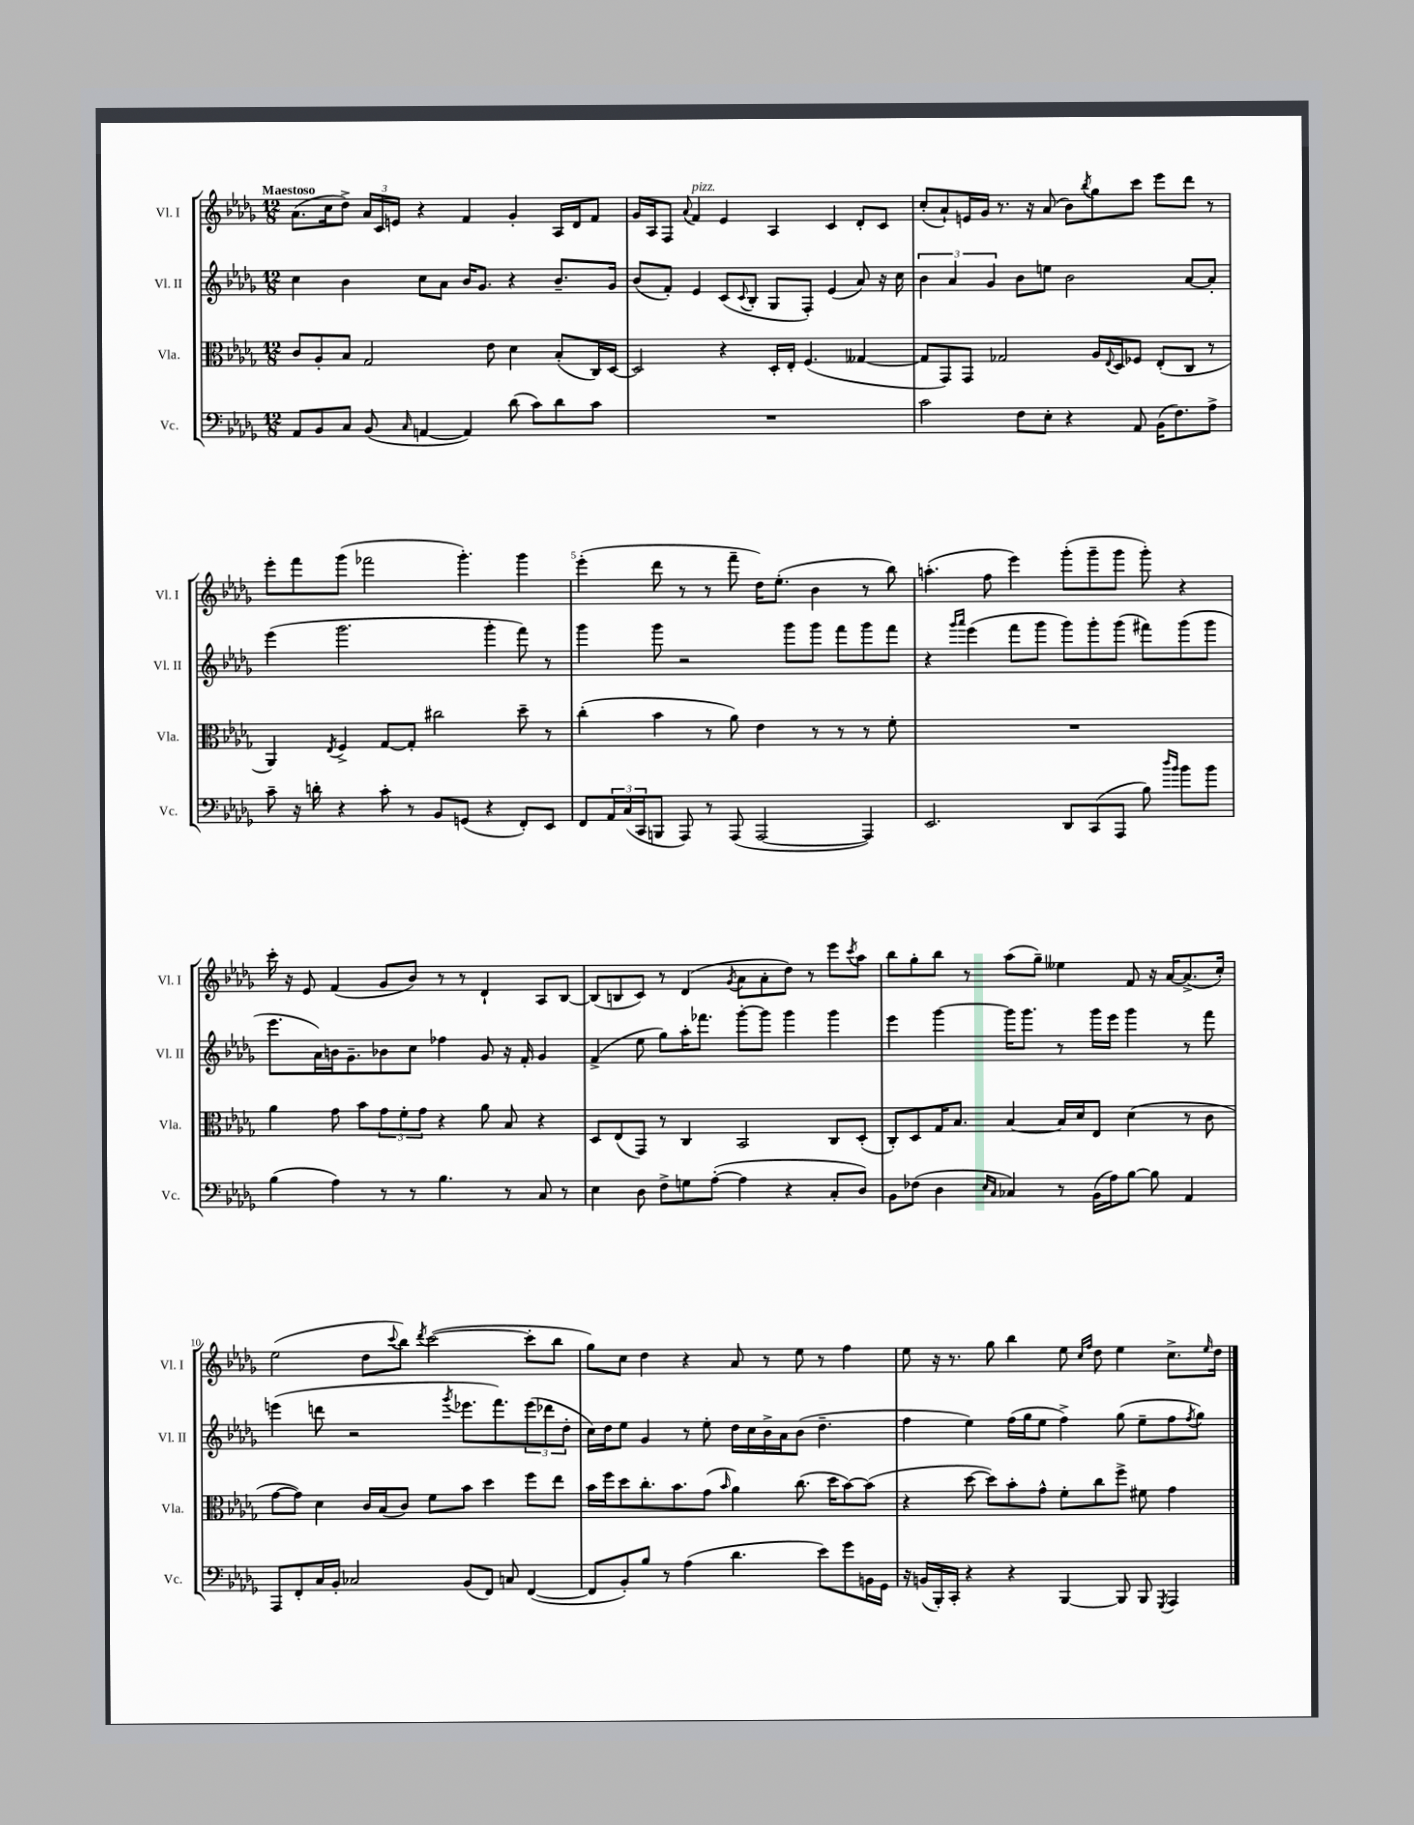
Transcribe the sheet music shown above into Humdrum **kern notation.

**kern	**kern	**kern	**kern
*staff4	*staff3	*staff2	*staff1
*clefF4	*clefC3	*clefG2	*clefG2
*k[b-e-a-d-g-]	*k[b-e-a-d-g-]	*k[b-e-a-d-g-]	*k[b-e-a-d-g-]
*M12/8	*M12/8	*M12/8	*M12/8
8AA-/L	8c/L	4cc\	(8.a-\L
8BB-/	8A-'/	.	.
.	.	.	16cc\k
8C/J	8B-/J	4b-\	8dd-^\J)
(8BB-/	2G-/	.	24a-/LL
.	.	.	24c/
.	.	.	24e/JJ
16qqC/	.	.	.
[4AA/	.	8cc\L	4r
.	.	8a-\J	.
4AA/])	.	16b-/LK	4f/
.	.	8.g-/J	.
.	8e-\	.	.
(8d-\	4d-\	4r	4g-'/
8c\L)	.	.	.
8d-\	(8B-'/L	8.b-~/L	16A-/LL
.	.	.	16d-/J
8c\J	16C/L)	.	8f/J
.	[16D-/JJ	16g-/Jk	.
=	=	=	=
1.r	2D-/]	(8b-/L	16g-/LL
.	.	.	16A-/J
.	.	8f'/J)	8F/J
.	.	.	8qqa-/
.	.	4e-/	4f/
.	4r	(8c/L	4e-/
.	.	8qqc/	.
.	.	8B-'/J	.
.	16D-'/LL	8G-/L	4A-/
.	16E-'/JJ	.	.
.	(4.F/	8F'/J)	.
.	.	(4e-/	4c/
.	[4G--/	8a-/)	8d-'/L
.	.	16r	8c/J
.	.	16cc\	.
=	=	=	=
2c\	8G--/]L	6b-\	(8cc'/L
.	8GG-/)	.	8a-`/)
.	.	6a-/	.
.	8GG-/J	.	16e/L
.	.	.	16g-/JJ
.	.	6g-/	.
.	2G-/	.	8.r
8F\L	.	8b-\L	.
.	.	.	16r
8E-'\J	.	8ee\J	(8a-/
4r	.	2b-\	8b-\L)
.	.	.	8qbb-/
.	16A-/LL	.	8gg-\
.	8qqE-/	.	.
.	16D-/J	.	.
8AA-/	8F-/J	.	8ccc\J
(16BB-\LK	(8E-'/L	.	8eee-\L
8.F\)	.	.	.
.	8C/J	[8a-/L	8ddd-\J
8A-^\J	8r	8a-'/]J	8r
=	=	=	=
8c~\	4AA-/)	(4eee-\	8eee-'\L
16r	.	.	8fff\
16d'\	.	.	.
.	8qE-/	.	.
4r	4F^/	2.ggg-\	(8ggg-\J
.	.	.	2fff-\
8c'\	[8G-/L	.	.
8r	8G-'/]J	.	.
8BB-/L	2cc#\	.	.
(8GG/J	.	.	4.ggg-'\)
4r	.	4ggg-'\	.
8FF'/L)	8dd-~\	8fff\)	4ggg-\
8EE-/J	8r	8r	.
=	=	=	=
8FF/L	(4cc'\	4ggg-\	(4eee-'\
24AA-/L	.	.	.
(24C/	.	.	.
24CC/J	.	.	.
8BBB/J	4b-\	8ggg-\	8ddd-\
8AAA-/)	.	2r	8r
8r	8r	.	8r
(8AAA-/	8a-\)	.	8fff~\
[2AAA-/	4e-\	.	16dd-\LK)
.	.	.	(8.ee-'\J
.	.	8ggg-\L	.
.	8r	8ggg-\J	4b-\
.	8r	8fff\L	.
4AAA-/])	8r	8ggg-\	8r
.	8f'\	8fff\J	8bb-\)
=	=	=	=
2.EE-/	1.r	4r	(4.aa'\
.	.	16qqggg-/LL	.
.	.	16qqaaa-/JJ	.
.	.	(4eee-\	.
.	.	.	8ff\
.	.	8fff\L	4eee-\)
.	.	8ggg-\J	.
8DD-/L	.	8ggg-\L)	(8ggg-'\L
(8CC/	.	8ggg-'\	8ggg-~\
8AAA-/J	.	(8ggg-\J	8ggg-\J
8B-\)	.	8fff#\L)	8ggg-'\)
16qqdd-/LL	.	.	.
16qqb-/JJ	.	.	.
8b-\L	.	(8ggg-\	4r
8b-\J	.	8ggg-\J	.
=	=	=	=
(4B-\	4a-\	8.eee-\L	16ccc'\
.	.	.	16r
.	.	.	8e-/
.	.	16a-\L)	.
4A-\)	8g-\	16b\J	(4f/
.	.	8.g-~\	.
.	8b-\L	.	.
8r	12g-\	8b-\	8g-/L
.	12f'\	.	.
8r	.	8cc\J	8b-/J)
.	12g-\J	.	.
4.B-\	4r	4ff-\	8r
.	.	.	8r
.	8a-\	8g-/	4d-`/
8r	8B-/	16r	.
.	.	16f'/	.
8C/	4r	4g-/	8A-/L
8r	.	.	[8B-/J
=	=	=	=
4E-\	8D-/L	(4f^/	(8B-/]L
.	(8E-/	.	8B/
8D-\	8GG-/J)	8ee-\	8c/J)
8F^\L	8r	8gg-\L)	8r
8G\	4C/	16aa-'\K	(4d-/
.	.	8.fff-\J	.
([8A-'\J	.	.	.
.	.	.	8qg-/
4A-\]	2BB-/	[8ggg-'\L	8a-\L
.	.	8ggg-\]J	8a-'\
4r	.	4ggg-\	8dd-\J)
.	.	.	8r
8C'/L	8C/L	4ggg-\	8eee-\L
.	.	.	8qccc/
8D-/J)	(8D-'/J	.	8aa-\J
=	=	=	=
8BB-\L	8C'/L)	4eee-\	8bb-\L
(8F-\J	8D-/	.	8gg-'\
4D-\	16G-/K	[4ggg-\	8bb-\J
.	8.B-/J	.	.
.	.	.	8r
16qqE-/LL	.	.	.
16qqC/JJ	.	.	.
4C-/)	[4B-/	16ggg-\]LK	(8aa-\L
.	.	8.ggg-\J	.
.	.	.	8gg-~\J)
8r	16B-/]LL	8r	4ee--\
.	16d-/J	.	.
(16BB-\LL	8E-/J	16ggg-\LL	.
16A-\J)	.	16eee-\JJ	.
[8B-\J	(4d-\	4ggg-\	8f/
8B-\]	.	.	16r
.	.	.	[16a-/LK
4AA-/	8r	8r	(8.a-^/]
.	8c\	8fff\	.
.	.	.	16cc'/Jk)
=	=	=	=
8AAA-/L	[8g-\L	(4eee\	(2ee-\
8FF'/	8g-\]J)	.	.
16C/L	4d-\	8ddd\	.
16BB-'/JJ	.	.	.
2C-/	.	2r	.
.	16c/LL	.	8dd-\L
.	(16B-/J	.	.
.	.	.	8qqccc/
.	8c/J)	.	8bb-\J)
.	.	.	8qddd-/
.	8f\L	.	([2ccc\
.	.	8qggg-/	.
(8BB-/L	8b-\J	8.eee-\L	.
8FF/J)	4dd-\	.	.
.	.	8.fff\)	.
8C/	.	.	.
([4FF/	8ff\L	(12eee-\	8ccc'\]L
.	.	12ddd-\	.
.	8ee-\J	.	8bb-\J
.	.	12dd-'\J	.
=	=	=	=
8FF/]L	16b-\LL	16cc\LL)	8gg-\L)
.	16ff\J	16dd-\J	.
8BB-'/)	8dd-\	8ee-\J	8cc\J
8B-/J	8.cc'\	4g-/	4dd-\
8r	.	.	.
.	8.b-\	.	.
(4A-\	.	8r	4r
.	(8g-\J	8ee-'\	.
.	16qqb-/	.	.
4.d-\	4a-\)	16dd-\LL	8a-/
.	.	16cc\	.
.	.	16b-^\	8r
.	.	16a-\J	.
.	(8.cc\	(8b-\J	8ee-\
8e-\L)	.	4.dd-~\	8r
.	16dd-\LK	.	.
8g-\	[8b-\)	.	4ff\
16BB\L	(8b-\]J	.	.
16GG-\JJ	.	.	.
=	=	=	=
16r	4r	4ff\	8ee-\
(16BB/LL	.	.	.
16BBB-'/)	.	.	16r
16CC'/JJ	.	.	8.r
4r	[8dd-\	4ee-\)	.
.	8dd-\]L)	.	8gg-\
4r	8b-'\	(16ff\LL	4bb-\
.	.	16gg-\J	.
.	8g-^^\J	8ee-\J	.
[4BBB-/	8f'\L	4ff^\)	8ee-\
.	.	.	16qqcc/LL
.	.	.	16qqff/JJ
.	8cc\	.	8dd-\
8BBB-/]	8ff^\J	(8gg-\	4ee-\
8BBB-/	8f#\	8ee-~\L	.
8qGGG-/	.	.	.
4AAA-/	4g-\	8ff\	8.cc^\L
.	.	8qff/	.
.	.	8gg-\J)	.
.	.	.	16qqee-/
.	.	.	16dd-\Jk
==	==	==	==
*-	*-	*-	*-
